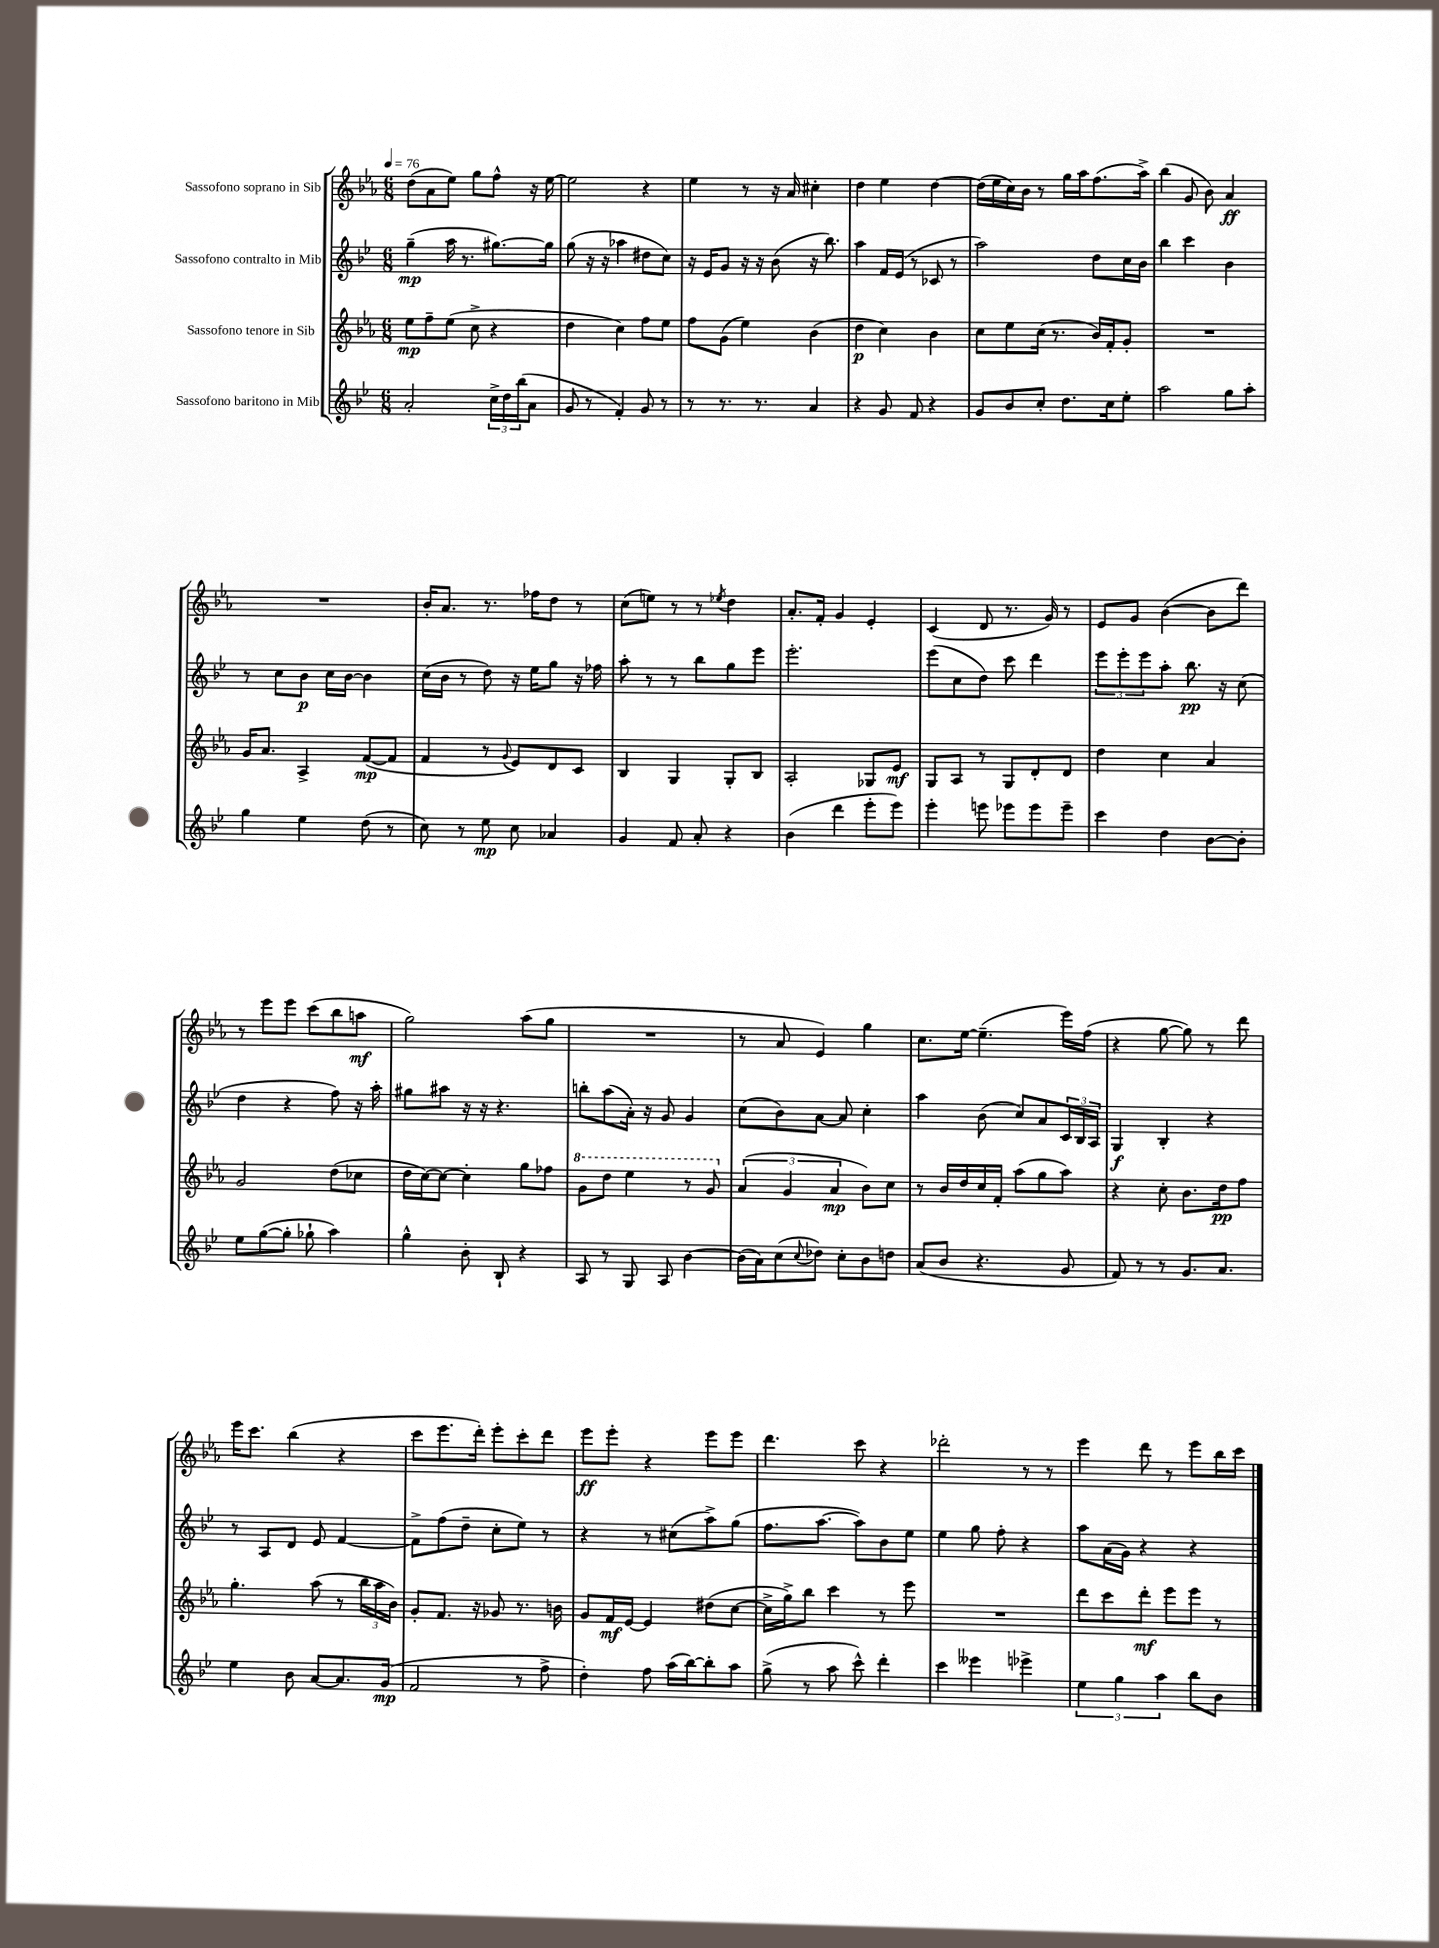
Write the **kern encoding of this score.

**kern	**kern	**kern	**kern
*staff4	*staff3	*staff2	*staff1
*clefG2	*clefG2	*clefG2	*clefG2
*k[b-e-]	*k[b-e-a-]	*k[b-e-]	*k[b-e-a-]
*M6/8	*M6/8	*M6/8	*M6/8
*MM76	*MM76	*MM76	*MM76
2a'	8ee-	(4gg~	(8dd
.	8ff~	.	8a-
.	(8ee-	16aa	8ee-)
.	.	8.r	.
.	8cc^	.	8gg
24cc^	4r	[8.gg#)	8ff^^
24dd	.	.	.
(24bb-	.	.	.
8a	.	.	16r
.	.	16gg#]	[16ee-
=	=	=	=
8g	4dd	(8gg	2ee-]
8r	.	16r	.
.	.	16r	.
4f')	4cc)	4aa-	.
8g	8ff	8dd#	4r
8r	8ee-	8cc)	.
=	=	=	=
8r	8ff	16r	4ee-
.	.	16e-	.
8.r	(8g	8g	.
.	4ee-)	16r	8r
8.r	.	16r	.
.	.	(8b-	16r
.	.	.	16a-
4a	(4b-	16r	4cc#'
.	.	8.bb-)	.
=	=	=	=
4r	4dd	4aa	4dd
8g	4cc)	16f	4ee-
.	.	(16e-	.
8f	.	8r	.
4r	4b-	8c-	[4dd
.	.	8r	.
=	=	=	=
8g	8cc	2aa)	(16dd]
.	.	.	16ee-
8b-	8ee-	.	16cc)
.	.	.	16b-
8cc'	(16cc	.	8r
.	8.r	.	.
8.dd	.	.	16gg
.	.	.	16aa-
.	16b-)	8dd	(8.ff
16cc	16f'	.	.
8ee-'	8g'	16cc	.
.	.	16b-	16aa-^)
=	=	=	=
2aa	2.r	4bb-	(4bb-
.	.	4ccc	8g
.	.	.	8b-)
8gg	.	4b-	4a-
8aa'	.	.	.
=	=	=	=
4gg	16g	8r	2.r
.	8.a-	.	.
.	.	8cc	.
4ee-	4A-^	8b-	.
.	.	16cc	.
.	.	[16b-	.
(8dd	([8f	4b-]	.
8r	8f]	.	.
=	=	=	=
8cc)	4f	(16cc	16b-'
.	.	16b-	8.a-
8r	.	8r	.
8ee-	8r	8dd)	8.r
.	8qqg	.	.
8cc	8e-)	16r	.
.	.	16ee-	16ff-
4a-	8d	8gg	8dd
.	8c	16r	8r
.	.	16ff-	.
=	=	=	=
4g	4B-	8aa'	(8cc
.	.	8r	8ee)
8f	4G	8r	8r
8a'	.	8bb-	8r
.	.	.	8qee-
4r	8G'	8gg	4dd
.	8B-	8eee-	.
=	=	=	=
(4b-	2A-'	2.eee-'	8.a-'
.	.	.	16f'
4ddd	.	.	4g
8eee-'	8G-	.	4e-'
8eee-)	8e-	.	.
=	=	=	=
4eee-'	8G	(8eee-	(4c
.	8A-	8cc	.
8eee	8r	8dd)	8d
8eee-	8G	8ccc	8.r
8eee-	8d'	4ddd	.
.	.	.	16g)
8eee-~	8d	.	8r
=	=	=	=
4ccc	4dd	12eee-	8e-
.	.	12eee-'	.
.	.	.	8g
.	.	12eee-	.
4dd	4cc	8aa'	([4b-
.	.	8.bb-	.
[8b-	4a-	.	8b-]
.	.	16r	.
8b-']	.	(8cc	8ddd)
=	=	=	=
8ee-	2g	4dd	8r
([8gg	.	.	8eee-
8gg']	.	4r	8eee-
8gg-`	.	.	(8ccc
4aa)	(8dd	8ff)	8bb-
.	8cc-	16r	8aa
.	.	16aa'	.
=	=	=	=
4gg^^	16dd	8gg#	2gg)
.	[16cc)	.	.
.	8cc_	8aa#	.
8b-'	4cc']	16r	.
.	.	16r	.
8B-`	.	4.r	.
4r	8gg	.	(8aa-
.	8ff-	.	8gg
=	=	=	=
8A	8gg	8bb'	2.r
8r	8ddd	(8aa	.
8G	4eee-	16a')	.
.	.	16r	.
8A	.	8g	.
[4b-	8r	4g	.
.	8gg	.	.
=	=	=	=
(16b-]	(6a-	(8cc	8r
16a)	.	.	.
(8cc	.	8b-)	8a-
.	6g	.	.
8qqcc	.	.	.
8dd-)	.	[8a	4e-)
.	6a-	.	.
8cc'	.	8a]	.
8b-	8b-)	4cc'	4gg
8dd	8cc	.	.
=	=	=	=
(8a	8r	4aa	8.cc
8b-	16b-	.	.
.	16dd	.	[16ee-
4.r	16cc	(8b-	(4.ee-~]
.	16f'	.	.
.	(8aa-	8cc)	.
.	8gg	8a	.
8g	8aa-)	24c	16eee-)
.	.	24B-	.
.	.	.	(16ff
.	.	24A	.
=	=	=	=
8f)	4r	4G	4r
8r	.	.	.
8r	8cc'	4B-'	[8gg
8.g	8.b-	.	8gg])
.	.	4r	8r
8.a	16dd	.	.
.	8ff	.	8ddd
=	=	=	=
4ee-	4.gg'	8r	16eee-
.	.	.	8.ccc
.	.	8A	.
8b-	.	8d	(4bb-
[8a	(8aa-	8e-	.
8.a]	8r	[4f	4r
.	24bb-	.	.
.	24aa-	.	.
(16g	.	.	.
.	24b-)	.	.
=	=	=	=
2f	8g'	8f^]	8ccc
.	8.f	(8ff	8.eee-
.	.	8dd~	.
.	16r	.	16ddd')
.	8g-	8cc'	8eee-'
8r	8.r	8ee-)	8ccc'
8ff^	.	8r	8ddd
.	16b	.	.
=	=	=	=
4dd')	8g	4r	8eee-
.	16f	.	8eee-'
.	[16e-	.	.
8ff	4e-]	8r	4r
(16aa	.	(8cc#	.
[16bb-)	.	.	.
8bb-']	(8dd#	8aa^)	8eee-
8aa	[8cc	(8gg	8eee-
=	=	=	=
(8gg^	16cc^]	8.ff	4.ddd
.	16gg^)	.	.
8r	8bb-	.	.
.	.	[8.aa	.
8aa	4ccc	.	.
8ccc^^)	.	8aa])	8ccc
4ddd'	8r	8b-	4r
.	8eee-	8ee-	.
=	=	=	=
4ccc	2.r	4ee-	2ddd-'
4eee--	.	8gg	.
.	.	8ff'	.
4eee-^	.	4r	8r
.	.	.	8r
=	=	=	=
6ee-	8ddd	8aa	4eee-
.	8ccc	(16a	.
6gg	.	.	.
.	.	16g)	.
.	8ddd'	4r	8ddd
6aa	.	.	.
.	8eee-	.	8r
8bb-	8eee-	4r	8eee-
8b-	8r	.	16bb-
.	.	.	16ccc
==	==	==	==
*-	*-	*-	*-
